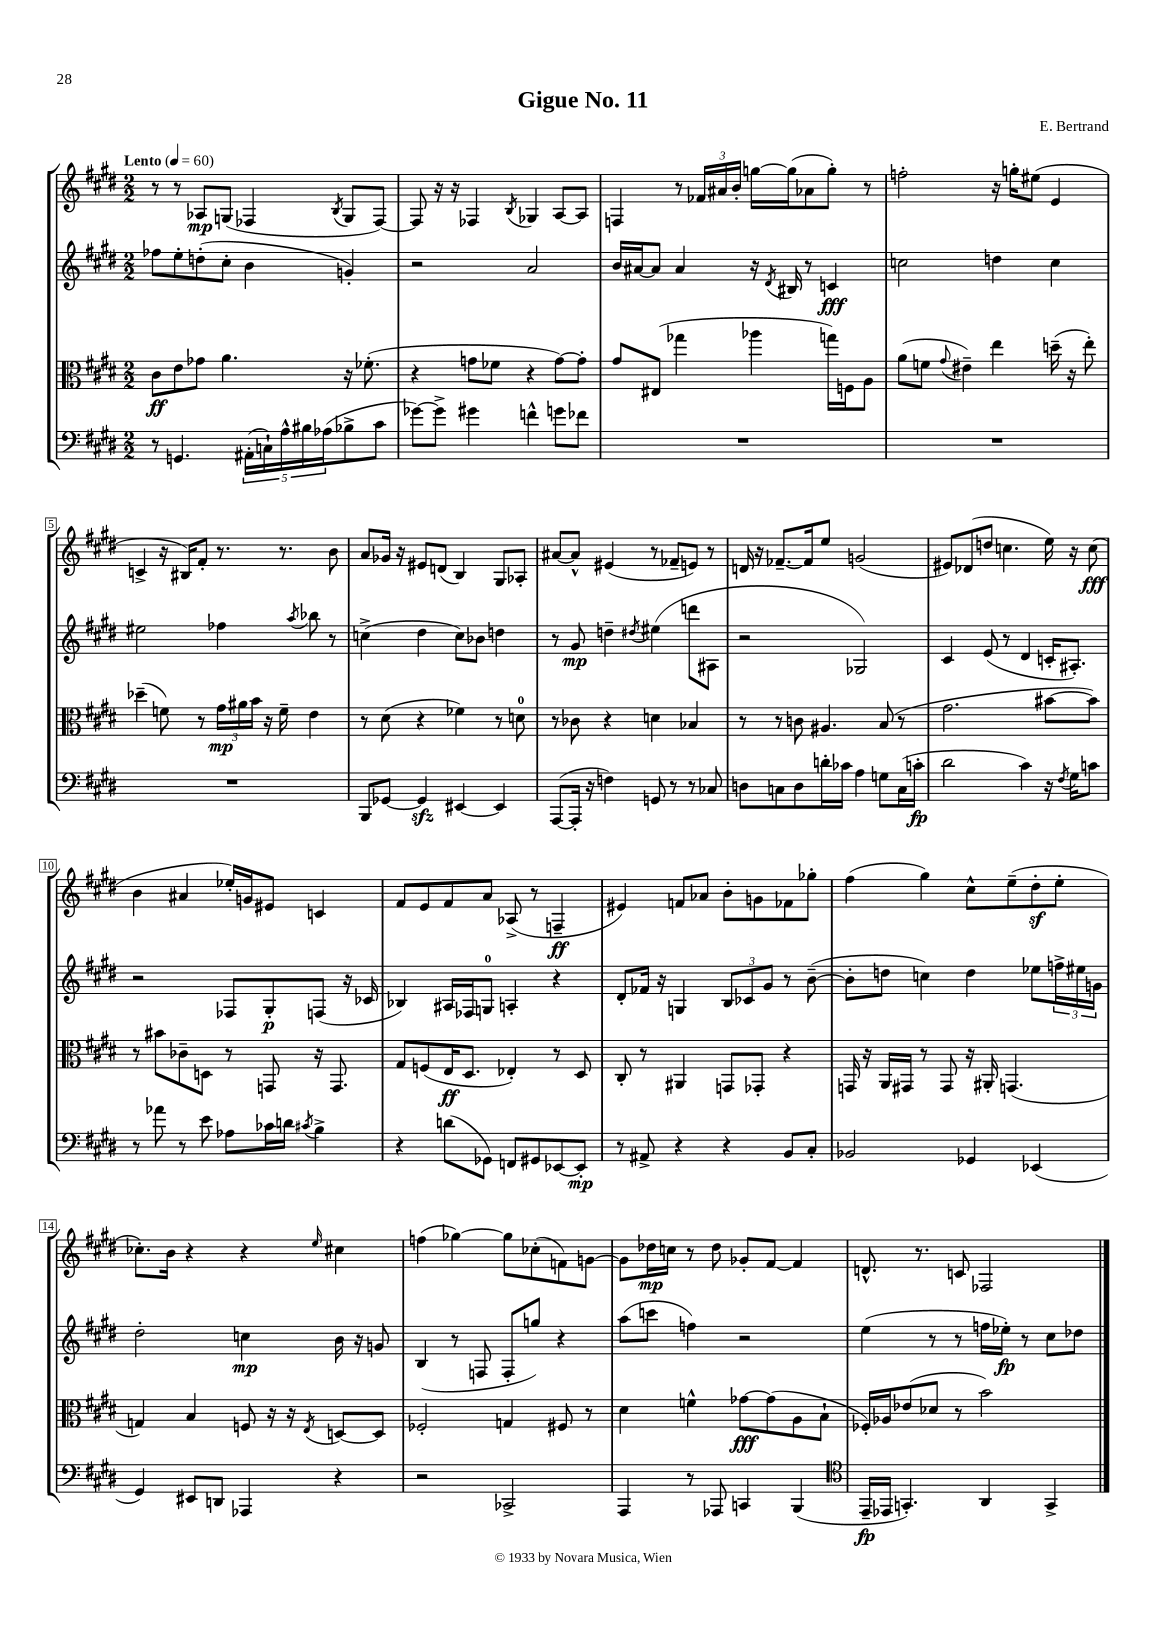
\header { title = "Gigue No. 11" composer = "E. Bertrand" }
<<
\new StaffGroup <<
\new Staff = "s0" {
    \clef treble \key e \major \numericTimeSignature \time 2/2 \tempo "Lento" 4 = 60
    r8 r8 aes8\mp g8( fes4 \acciaccatura { b8 } g8 fes8~) |
    fes8 r16 r16 fes4 \acciaccatura { b8 } ges4 a8~ a8 |
    f4 r8 \tuplet 3/2 { fes'16 ais'16 b'16-. } g''16~ g''16( aes'8 g''8-.) r8 |
    f''2-. r16 g''16-. eis''8( e'4 |
    c'4-> r16 bis16) fis'8-. r8. r8. b'8 |
    a'8 ges'16 r16 eis'8 d'8( b4) gis8 aes8-. |
    ais'8~ ais'8-^ eis'4( r8 fes'8-- e'8) r8 |
    d'16 r16 fes'8.~-- fes'16 e''8 g'2( |
    eis'8) des'8( d''8 c''4. e''16) r16 c''8\fff( |
    b'4 ais'4 ees''16-.) g'16 eis'8 c'4 |
    fis'8 e'8 fis'8 a'8 aes8->( r8 f4--\ff |
    eis'4) f'8 aes'8 b'8-. g'8 fes'8 ges''8-. |
    fis''4( gis''4) cis''8-^ e''8--( dis''8-.\sf e''8-. |
    ces''8.-.) b'16 r4 r4 \grace { e''16 } cis''4 |
    f''4( ges''4~) ges''8 ces''8-.( f'8) g'8~ |
    g'8 des''16\mp c''16 r8 des''8 ges'8-. fis'8~ fis'4 |
    d'8.-^ r8. c'8 fes2 \bar "|." |
}
\new Staff = "s1" {
    \clef treble \key e \major \numericTimeSignature \time 2/2
    fes''8 e''8-. d''8-.( cis''8-. b'4 g'4-.) |
    r2 a'2 |
    b'16 ais'16~ ais'8 ais'4 r16 \acciaccatura { dis'8 } bis16 r8 c'4\fff |
    c''2 d''4 c''4 |
    eis''2 fes''4 \acciaccatura { a''8 } bes''8 r8 |
    c''4->( dis''4 c''8) bes'8 d''4 |
    r8 gis'8\mp d''4-- \acciaccatura { dis''8 } eis''4( d'''8 ais8 |
    r2 ges2) |
    cis'4 e'8( r8 dis'4 c'16-. ais8.-.) |
    r2 fes8 gis8-.\p f8( r16 ces'16 |
    bes4) ais16 fes16 g8-0 a4-. r4 |
    dis'8-. fes'16 r16 g4 \tuplet 3/2 { b8 ces'8 gis'8 } r8 b'8~--( |
    b'8-. d''8 c''4) d''4 ees''8 \tuplet 3/2 { f''16-> eis''16 g'16 } |
    dis''2-. c''4\mp b'16 r16 g'8 |
    b4( r8 f8 f8-. g''8) r4 |
    a''8( c'''8 f''4) r2 |
    e''4( r8 r8 f''16 ees''16-.\fp) r8 cis''8 des''8 \bar "|." |
}
\new Staff = "s2" {
    \clef alto \key e \major \numericTimeSignature \time 2/2
    cis'8\ff e'8 ges'8 a'4. r16 fes'8.-.( |
    r4 g'8 fes'8 r4 g'8~) g'8-. |
    gis'8 eis8( ges''4 aes''4 g''16) f16 a8 |
    a'8( f'8 \appoggiatura { gis'8 } eis'4--) e''4 d''16--( r16 e''8-.) |
    des''4--( f'8) r8 \tuplet 3/2 { gis'16\mp ais'16 b'16 } r16 f'16-- e'4 |
    r8 dis'8( r4 fes'4) r8 d'8-0 |
    r8 ces'8 r4 d'4 bes4 |
    r8 r8 c'8 ais4. b8( r8 |
    gis'2. bis'8~ bis'8) |
    r8 bis'8 ces'8-- d8 r8 g,8 r16 g,8. |
    gis8 f8( e16\ff dis8. ees4-.) r8 dis8 |
    cis8-. r8 ais,4 g,8 ges,8-. r4 |
    g,16 r16 a,16 gis,16 r8 gis,8 r16 ais,16-. g,4.( |
    g4) b4 f8 r16 r16 \acciaccatura { e8 } d8~ d8 |
    fes2-. g4 fis8 r8 |
    dis'4 f'4-^ ges'8~\fff ges'8( a8 b8-! |
    fes16-.) aes16 ees'8( des'8 r8 b'2) \bar "|." |
}
\new Staff = "s3" {
    \clef bass \key e \major \numericTimeSignature \time 2/2
    r8 g,4. \tuplet 5/4 { ais,16-.( c16-!) a16-^ bis16 aes16( } bes8-> cis'8 |
    ges'8~) ges'8-> gis'4 f'4-^ g'8 fes'8 |
    R1 |
    R1 |
    R1 |
    b,,8 ges,8~ ges,4\sfz eis,4~ eis,4 |
    a,,8~( a,,16-. r16 f4) g,8 r8 r8 ces8 |
    d8 c8 d8 d'16-. ces'16 a4 g8 c16( c'16-.\fp |
    dis'2 cis'4) r16 \acciaccatura { fis8 } gis16 c'8 |
    r8 aes'8 r8 e'8 aes8 ces'16 d'16 \acciaccatura { cis'8 } b4-> |
    r4 d'8( ges,8) f,8 gis,8 ees,8~ ees,8-.\mp |
    r8 ais,8-> r4 r4 b,8 cis8-. |
    bes,2 ges,4 ees,4( |
    gis,4) eis,8 d,8 aes,,4 r4 |
    r2 ces,2-> |
    a,,4 r8 aes,,8 c,4 b,,4( |
    \clef tenor e,16--\fp ees,16 g,4.-.) a,4 g,4-> \bar "|." |
}
>>
>>
\layout { \context { \Score \override BarNumber.stencil = #(make-stencil-boxer 0.1 0.3 ly:text-interface::print) } }
